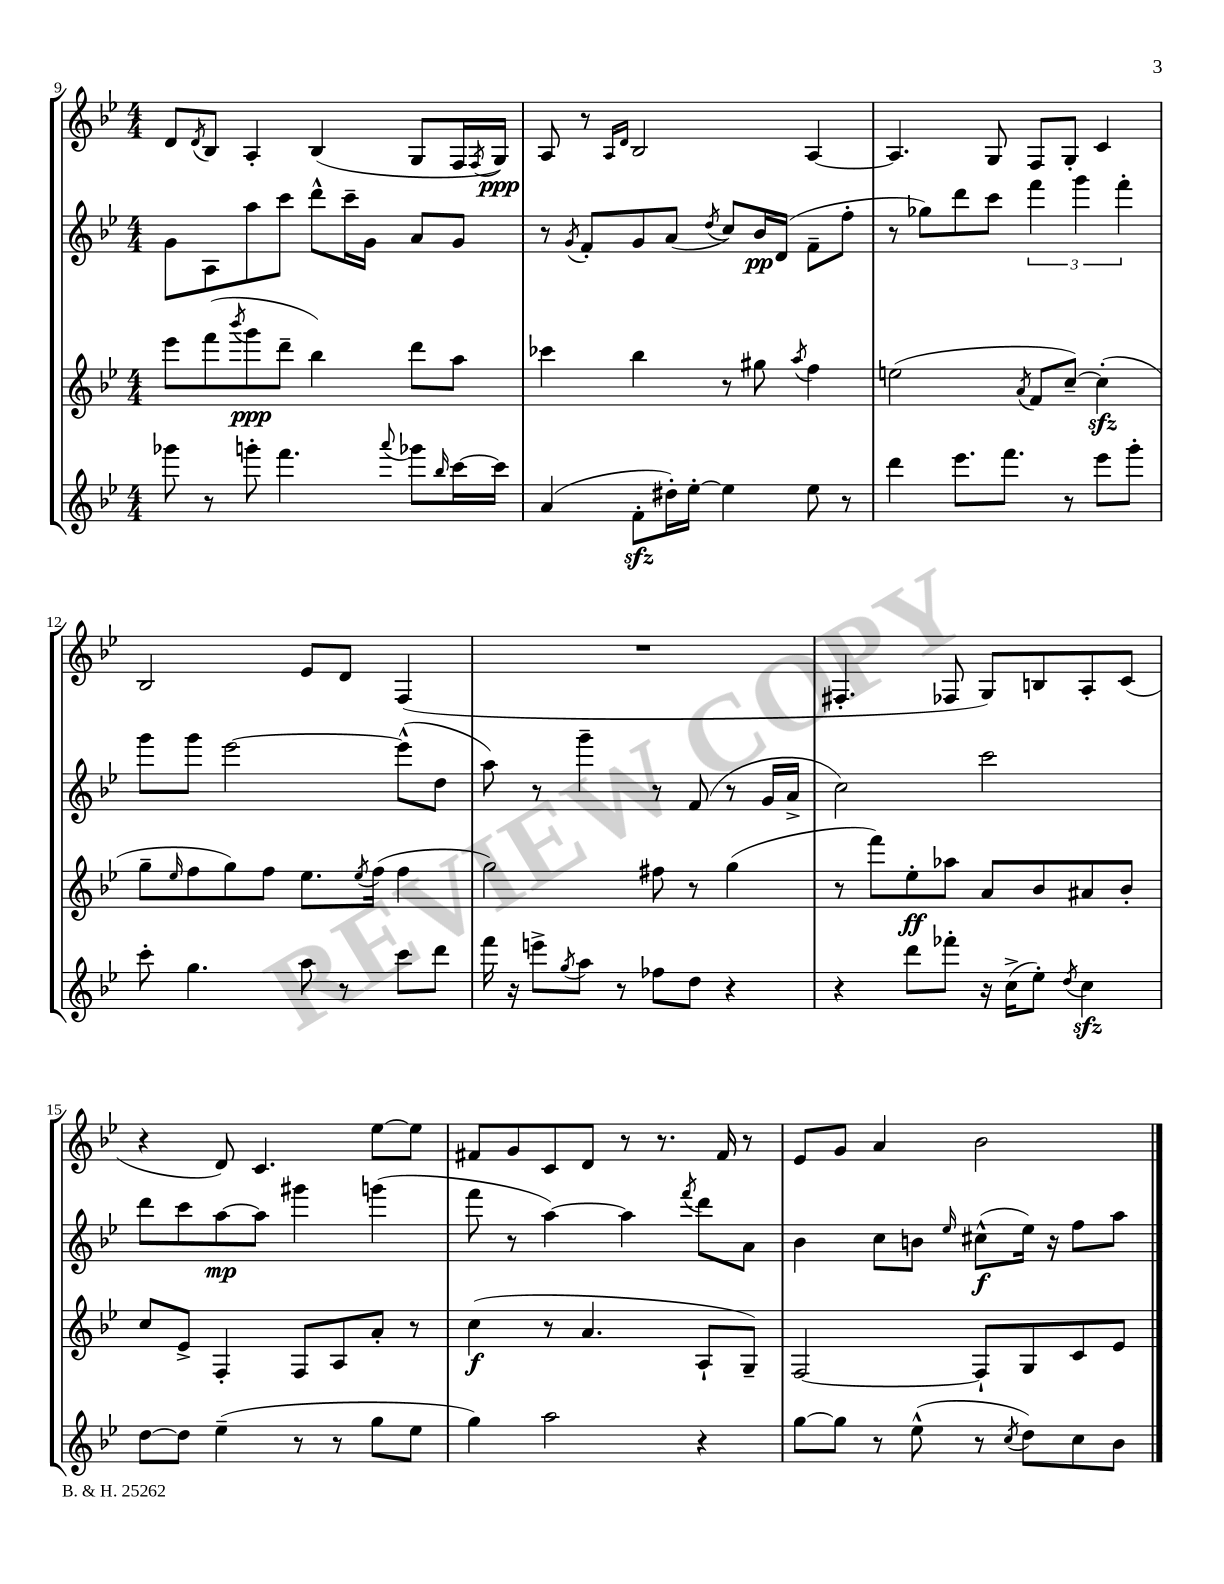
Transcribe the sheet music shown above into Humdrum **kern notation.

**kern	**kern	**kern	**kern
*staff4	*staff3	*staff2	*staff1
*clefG2	*clefG2	*clefG2	*clefG2
*k[b-e-]	*k[b-e-]	*k[b-e-]	*k[b-e-]
*M4/4	*M4/4	*M4/4	*M4/4
8ggg-\	8eee-\L	8g\L	8d/L
.	.	.	8qd/
8r	(8fff\	8A\	8B-/J
.	8qbbb-/	.	.
8ggg'\	8ggg\	8aa\	4A'/
4.fff\	8ddd~\J	8ccc\J	.
.	4bb-\)	8ddd^^\L	(4B-/
.	.	16ccc~\L	.
.	.	16g\JJ	.
8qqaaa/	.	.	.
8ggg-\L	8ddd\L	8a/L	8G/L
16qqbb-/	.	.	.
[16ccc\L	8aa\J	8g/J	16F/L
.	.	.	8qF/
16ccc\]JJ	.	.	16G/JJ)
=	=	=	=
(4a/	4ccc-\	8r	8A/
.	.	8qg/	.
.	.	8f'/L	8r
.	.	.	16qqA/LL
.	.	.	16qqd/JJ
8f'\L	4bb-\	8g/	2B-/
16dd#'\L)	.	(8a/J	.
[16ee-'\JJ	.	.	.
.	.	8qdd/	.
4ee-\]	8r	8cc/L)	.
.	8gg#\	16b-/L	.
.	.	(16d/JJ	.
.	8qaa/	.	.
8ee-\	4ff\	8f~\L	[4A/
8r	.	8ff'\J	.
=	=	=	=
4ddd\	(2ee\	8r	4.A/]
.	.	8gg-\L)	.
8.eee-\L	.	8ddd\	.
.	.	8ccc\J	8G/
8.fff\J	.	.	.
.	8qa/	.	.
.	8f/L	6fff\	8F/L
8r	[8cc~/J)	.	8G'/J
.	.	6ggg\	.
8eee-\L	(4cc'\]	.	4c/
.	.	6fff'\	.
8ggg'\J	.	.	.
=	=	=	=
8ccc'\	8gg~\L	8ggg\L	2B-/
.	16qqee-/	.	.
4.gg\	8ff\	8ggg\J	.
.	8gg\)	[2eee-\	.
.	8ff\J	.	.
8aa\	8.ee-\L	.	8e-/L
8r	.	.	8d/J
.	8qee-/	.	.
.	(16ff\Jk	.	.
8ccc\L	4ff\	(8eee-^^\]L	(4F/
8ddd\J	.	8dd\J	.
=	=	=	=
16fff\	2gg\)	8aa\)	1r
16r	.	.	.
8eee^\L	.	8r	.
8qgg/	.	.	.
8aa\J	.	4ggg~\	.
8r	.	.	.
8ff-\L	8ff#\	8r	.
8dd\J	8r	(8f/	.
4r	(4gg\	8r	.
.	.	16g/LL	.
.	.	16a^/JJ	.
=	=	=	=
4r	8r	2cc\)	4.F#'/
.	8fff\L)	.	.
8ddd\L	8ee-'\	.	.
8fff-'\J	8aa-\J	.	8F-/
16r	8a/L	2ccc\	8G/L)
(16cc^\LK	.	.	.
8ee-'\J)	8b-/	.	8B/
8qdd/	.	.	.
4cc\	8a#/	.	8A'/
.	8b-'/J	.	(8c/J
=	=	=	=
[8dd\L	8cc/L	8ddd\L	4r
8dd\]J	8e-^/J	8ccc\	.
(4ee-~\	4F'/	[8aa\	8d/)
.	.	8aa\]J	4.c/
8r	8F/L	4ggg#\	.
8r	8A/	.	.
8gg\L	8a'/J	(4ggg\	[8ee-\L
8ee-\J	8r	.	8ee-\]J
=	=	=	=
4gg\)	(4cc\	8fff\	8f#/L
.	.	8r	8g/
2aa\	8r	[4aa\)	8c/
.	4.a/	.	8d/J
.	.	4aa\]	8r
.	.	.	8.r
.	.	8qfff/	.
4r	8A`/L	8ddd\L	.
.	.	.	16f#/
.	8G~/J)	8a\J	8r
=	=	=	=
[8gg\L	[2F/	4b-\	8e-/L
8gg\]J	.	.	8g/J
8r	.	8cc\L	4a/
(8ee-^^\	.	8b\J	.
.	.	16qqee-/	.
8r	8F`/]L	(8cc#^^\L	2b-\
8qcc/	.	.	.
8dd\L)	8G/	16ee-\Jk)	.
.	.	16r	.
8cc\	8c/	8ff\L	.
8b-\J	8e-/J	8aa\J	.
==	==	==	==
*-	*-	*-	*-
